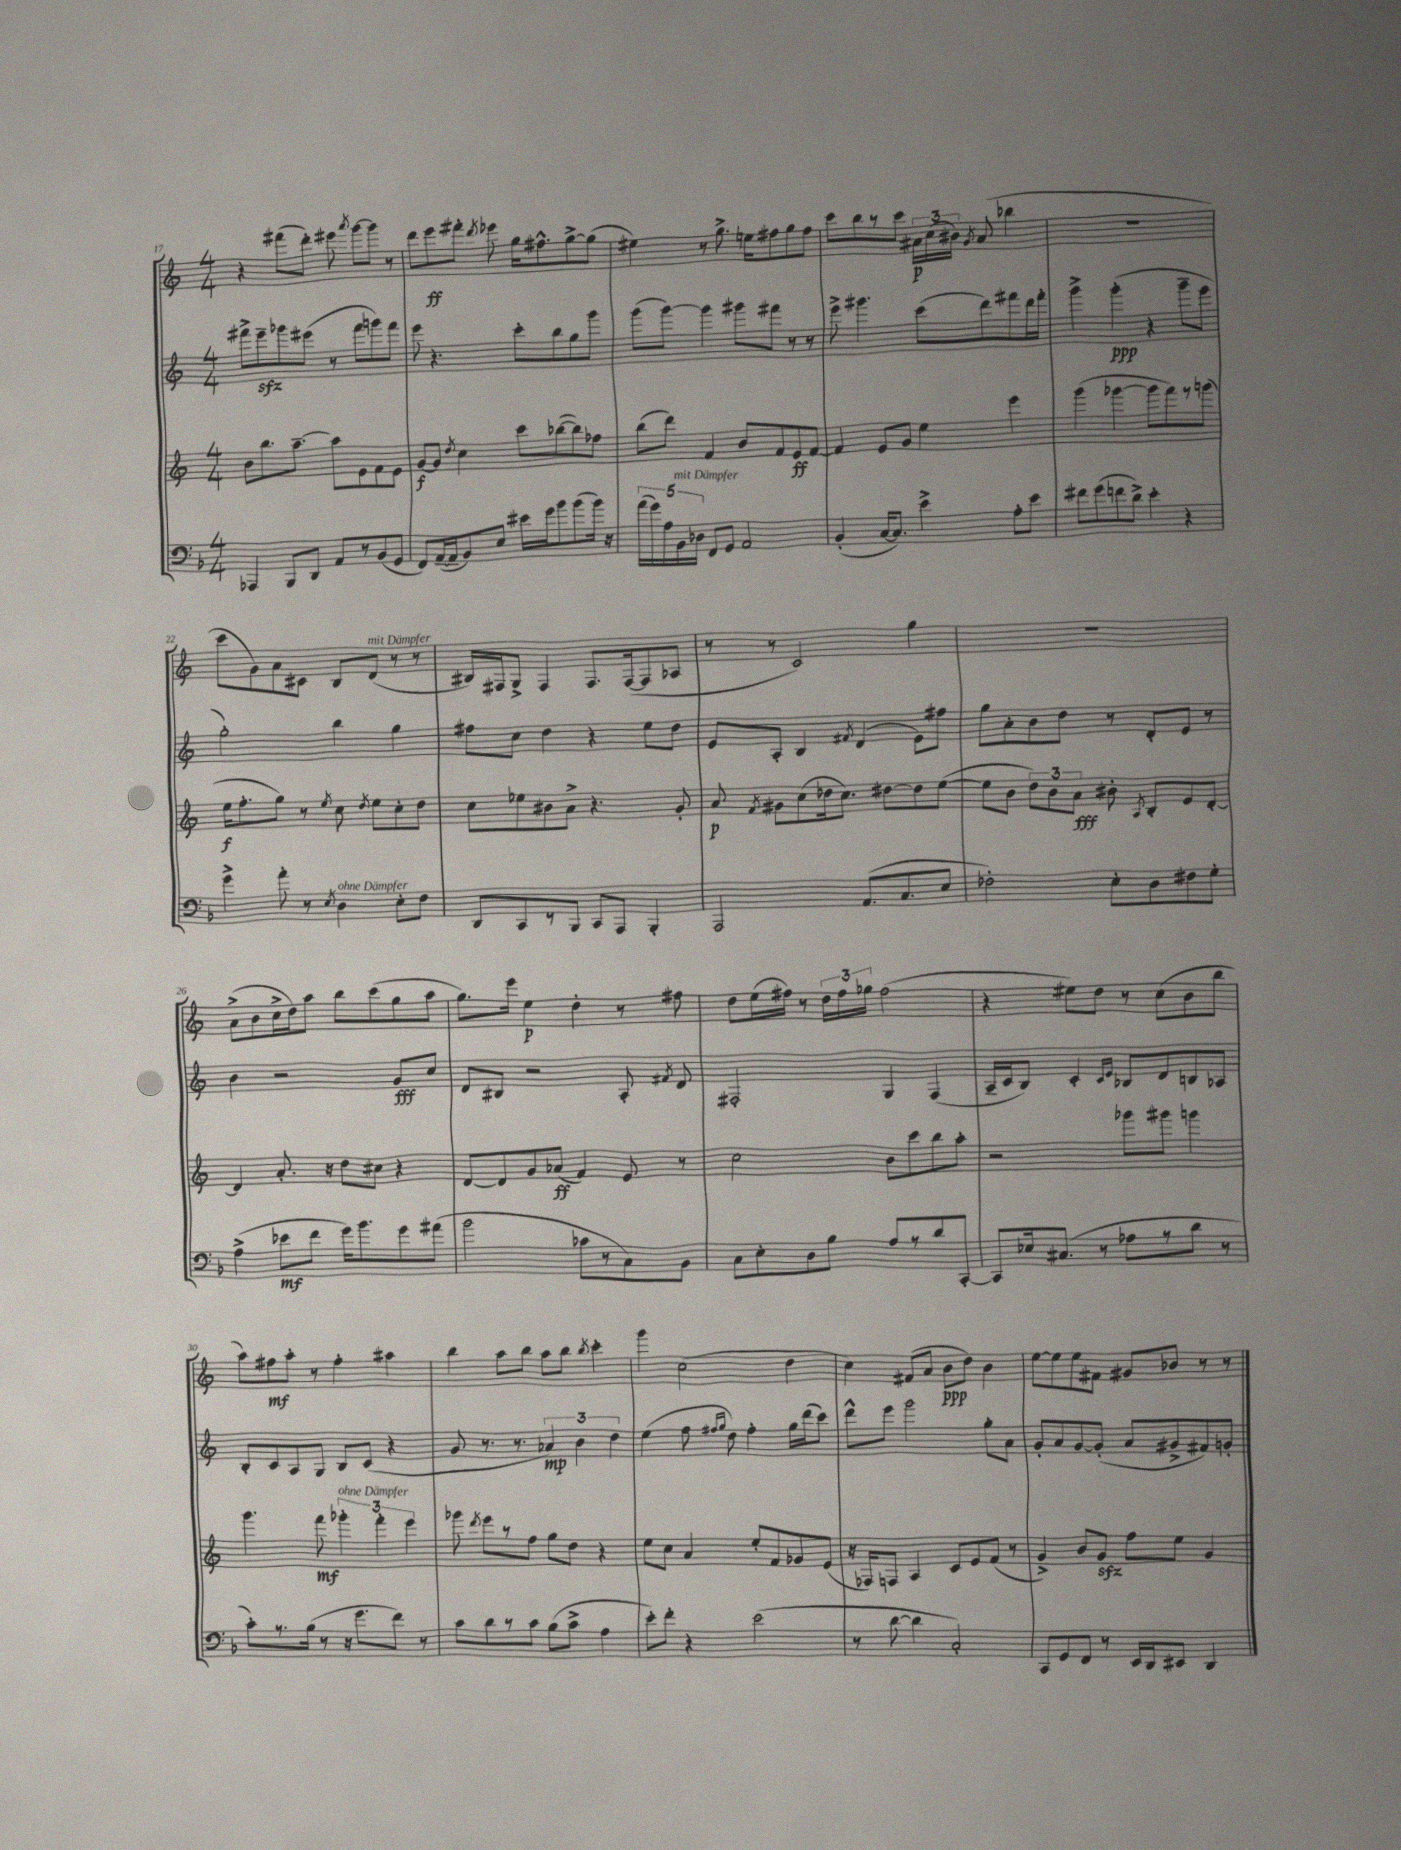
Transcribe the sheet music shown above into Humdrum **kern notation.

**kern	**dynam	**kern	**dynam	**kern	**dynam	**kern	**dynam
*part4	*part4	*part3	*part3	*part2	*part2	*part1	*part1
*staff4	*staff4	*staff3	*staff3	*staff2	*staff2	*staff1	*staff1
*clefF4	*	*clefG2	*	*clefG2	*	*clefG2	*
*k[b-]	*	*k[]	*	*k[]	*	*k[]	*
*M4/4	*	*M4/4	*	*M4/4	*	*M4/4	*
=17	=17	=17	=17	=17	=17	=17	=17
4AAA-X/	.	8b\L	.	8fff#X^\L	.	4r	.
.	.	8.bb\	.	8eeezz~\	.	.	.
8BBB-/L	.	.	.	8ggg-X\	.	(8fff#X\L	.
.	.	[8.aa~\J	.	.	.	.	.
8DD/J	.	.	.	(8eee#X\J	.	8ddd'\J)	.
8AA/L	.	8aa\L]	.	8r	.	8eee#X\	.
.	.	.	.	.	.	8qaaa/	.
8r	.	8e\	.	8fff#\L	.	[8ggg\L	.
(8BB-/	.	8f\	.	8gggn\)	.	8ggg\J]	.
8GG/J	.	8e\J	.	8fff#\J	.	8r	.
=18	=18	=18	=18	=18	=18	=18	=18
8FF/L)	.	[8g/L	f	8eee\	.	8ddd\L	.
([16AA~/L	.	8g/J]	.	4.r	.	8eee\	ff
16AA~/J]	.	.	.	.	.	.	.
.	.	8qdd/	.	.	.	.	.
8BB-/)	.	4cc\	.	.	.	8fff#X'\J	.
.	.	.	.	.	.	8qddd/	.
8E/J	.	.	.	.	.	8eee-X\	.
16e#X\LL	.	8ccc\L	.	8ccc'\L	.	16gg\KL	.
16g\J	.	.	.	.	.	8.ff#X^^\	.
8b-\	.	([8bb-X\	.	8bb\	.	.	.
(8b-\	.	8bb-\])	.	8gg\	.	[8gg^\	.
16b-\Jk)	.	8ff-X\J	.	8ggg\J	.	(8gg\J]	.
16r	.	.	.	.	.	.	.
=19	=19	=19	=19	=19	=19	=19	=19
(20a\LL	.	(8bb\L	.	(8ggg\L	.	4ee#X\)	.
20g\)	.	.	.	.	.	.	.
20A\	.	.	.	.	.	.	.
.	.	8ddd\J)	.	[8ggg\J)	.	.	.
!LO:TX:a:i:t=mit Dämpfer	!	!	!	!	!	!	!
20BB-\	.	.	.	.	.	.	.
20D-X\JJ	.	.	.	.	.	.	.
8FF/L	.	4f/	.	4ggg\]	.	8r	.
8GG/J	.	.	.	.	.	8.gg^\	.
2AA/	.	8b/L	.	8ggg#X\L	.	.	.
.	.	.	.	.	.	16een\KL	.
.	.	8f/	.	8fff#X\J	.	8ff#X\	.
.	.	8e/	ff	8r	.	8gg\	.
.	.	[8f/J	.	8r	.	8ff#\J	.
=20	=20	=20	=20	=20	=20	=20	=20
(4BB-'/	.	4f/]	.	8eee^\	.	8ccc\L	.
.	.	.	.	4.ggg#X\	.	8bb\	.
[16C/KL	.	8e/L	.	.	.	8r	.
8.C/J])	.	.	.	.	.	.	.
.	.	8g/J	.	.	.	8ccc\J	.
4e^\	.	4ee\	.	(8ccc\L	.	24a#X\LL	p
.	.	.	.	.	.	(24cc\	.
.	.	.	.	.	.	24b#X\JJ)	.
.	.	.	.	.	.	8qg/	.
.	.	.	.	8ddd\)	.	(8a#/	.
8A'\L	.	4eee\	.	8fff#X\	.	4bb-X\	.
8e\J	.	.	.	16ddd\L	.	.	.
.	.	.	.	16fff#'\JJ	.	.	.
=21	=21	=21	=21	=21	=21	=21	=21
8f#X\L	.	(4ggg\	.	4ggg^\	.	1r	.
(8g\	.	.	.	.	.	.	.
8fn\	.	[4ggg-X\	.	(4ggg'\	ppp	.	.
8d^\J)	.	.	.	.	.	.	.
4e'\	.	8ggg-\L]	.	4r	.	.	.
.	.	8fff\)	.	.	.	.	.
4r	.	8r	.	8ggg~\L	.	.	.
.	.	(8gggn\J	.	8eee\J	.	.	.
!!LO:LB:g=z
=22	=22	=22	=22	=22	=22	=22	=22
4g^\	.	16ee\KL	f	2gg'\)	.	8ccc\L	.
.	.	8.ff'\	.	.	.	.	.
.	.	.	.	.	.	8g\)	.
8a'\	.	8gg\J)	.	.	.	8a\	.
8r	.	8r	.	.	.	8c#X\J	.
8qE/	.	8qee/	.	.	.	.	.
!LO:TX:a:i:t=ohne Dämpfer	!	!	!	!	!	!	!
4D\	.	8cc\	.	4bb\	.	8B/L	.
.	.	8qdd/	.	.	.	.	.
!	!	!	!	!	!	!LO:TX:a:i:t=mit Dämpfer	!
.	.	8ee\L	.	.	.	(8d/J	.
8E'\L	.	8cc'\	.	4gg\	.	8r	.
8F\J	.	8dd\J	.	.	.	8r	.
=23	=23	=23	=23	=23	=23	=23	=23
8DD/L	.	8cc\L	.	8ff#X\L	.	16B#X/LL)	.
.	.	.	.	.	.	16F#X/J	.
8CC/	.	8ee-X\	.	8cc\J	.	8G^/J	.
8r	.	8b#X\	.	4dd\	.	4F#/	.
8BBB-/J	.	8a^\J	.	.	.	.	.
8CC/L	.	4.r	.	4r	.	8.F#/L	.
8AAA/J	.	.	.	.	.	.	.
.	.	.	.	.	.	([16F#/k	.
4BBB-'/	.	.	.	8ee\L	.	8F#/]	.
.	.	8g'/	.	8dd\J	.	8A-X/J	.
=24	=24	=24	=24	=24	=24	=24	=24
2AAA/	.	8a/	p	8e/L	.	8r	.
.	.	8qf/	.	.	.	.	.
.	.	8g#X\L	.	8A'/J	.	8r	.
.	.	(8cc\	.	4B/	.	2c/)	.
.	.	16dd-X\k	.	.	.	.	.
.	.	8.cc\J)	.	.	.	.	.
.	.	.	.	8qf#X/	.	.	.
(8.AA/L	.	.	.	(4d/	.	.	.
.	.	[8dd#X\L	.	.	.	.	.
8.C/	.	.	.	.	.	.	.
.	.	8dd#\]	.	8e\L)	.	4gg\	.
8E/J	.	([8ee\J	.	8ff#X\J	.	.	.
=25	=25	=25	=25	=25	=25	=25	=25
2F-X'\)	.	8ee\L]	.	8gg\L	.	1r	.
.	.	8b\J	.	8a'\	.	.	.
.	.	12dd\L)	.	8b\	.	.	.
.	.	12b\	.	.	.	.	.
.	.	.	.	8dd\J	.	.	.
.	.	12a\J	fff	.	.	.	.
8E'\L	.	8b#X'\	.	8r	.	.	.
.	.	8qA/	.	.	.	.	.
8D\	.	8B'/L	.	8d'/L	.	.	.
8F#X\	.	8e/	.	8e/J	.	.	.
8G'\J	.	[8d'/J	.	8r	.	.	.
!!LO:LB:g=z
=26	=26	=26	=26	=26	=26	=26	=26
(4A^\	.	4d/]	.	4b\	.	(8a^\L	.
.	.	.	.	.	.	8b\	.
8e-X\L	mf	8.a'/	.	2r	.	16cc^\L	.
.	.	.	.	.	.	16dd\J)	.
8f\J	.	.	.	.	.	8aa\J	.
.	.	16r	.	.	.	.	.
16g\KL)	.	8dd\L	.	.	.	8bb\L	.
8.b-\	.	.	.	.	.	.	.
.	.	8cc#X\J	.	.	.	(8ccc\	.
8g\	.	4r	.	8g/L	fff	8gg\	.
(8a#X\J	.	.	.	8cc/J	.	8aa\J	.
=27	=27	=27	=27	=27	=27	=27	=27
2b-\	.	[8d/L	.	8d/L	.	8.gg\L)	.
.	.	8d/]	.	8B#X/J	.	.	.
.	.	.	.	.	.	16eee\Jk	.
.	.	8g/	.	2r	.	4ee\	p
.	.	(8a-X/J	ff	.	.	.	.
8c-X\L	.	4f/)	.	.	.	4dd'\	.
8r	.	.	.	.	.	.	.
8C\)	.	8e/	.	8A'/	.	8r	.
.	.	.	.	8qf#X/	.	.	.
8BB-\J	.	8r	.	8d/	.	8ff#X\	.
=28	=28	=28	=28	=28	=28	=28	=28
8C\L	.	2cc\	.	2F#X'/	.	8dd\L	.
8E'\	.	.	.	.	.	(16ee\L	.
.	.	.	.	.	.	16ff#X\JJ)	.
8D\	.	.	.	.	.	8r	.
8B-\J	.	.	.	.	.	24dd\LL	.
.	.	.	.	.	.	24ff#\	.
.	.	.	.	.	.	24gg-X\JJ	.
8A/L	.	8b\L	.	4G/	.	(2ff#\	.
8r	.	8ccc\	.	.	.	.	.
8d/	.	8bb\	.	(4F#/	.	.	.
[8CC'/J	.	8aa'\J	.	.	.	.	.
=29	=29	=29	=29	=29	=29	=29	=29
8CC/L]	.	2r	.	16A~/LL	.	4r	.
.	.	.	.	16c/J	.	.	.
16E-X/k	.	.	.	8B/J)	.	.	.
(8.C#X/J	.	.	.	.	.	.	.
.	.	.	.	4c'/	.	8ee#X\L)	.
8r	.	.	.	.	.	8dd\J	.
.	.	.	.	16qqc/LL	.	.	.
.	.	.	.	16qqe/JJ	.	.	.
8A-X\L	.	8ggg-X\L	.	8B-X/L	.	8r	.
8r	.	8ggg#X\J	.	8d/	.	(8cc\L	.
8d\J	.	4gggn\	.	8Bn/	.	8b\	.
8r	.	.	.	8A-X/J	.	8bb\J	.
!!LO:LB:g=z
=30	=30	=30	=30	=30	=30	=30	=30
8c'\L)	.	4.ggg\	.	8B'/L	.	8aa\L)	.
8.r	.	.	.	8c/	.	8ff#X\	mf
.	.	.	.	8A/	.	8aa'\J	.
(16B-\Jk	.	.	.	.	.	.	.
8r	.	8fff\	mf	8G/J	.	8r	.
!	!	!LO:TX:a:i:t=ohne Dämpfer	!	!	!	!	!
16r	.	6ggg-X'\	.	8B/L	.	4ff#'\	.
8.g\L	.	.	.	.	.	.	.
.	.	.	.	(8c/J	.	.	.
.	.	6fff'\	.	.	.	.	.
8f\J)	.	.	.	4r	.	4aa#X\	.
.	.	6eee\	.	.	.	.	.
8r	.	.	.	.	.	.	.
=31	=31	=31	=31	=31	=31	=31	=31
8c\L	.	8ggg-X\	.	8g/	.	4bb\	.
.	.	8qddd/	.	.	.	.	.
8d\	.	8eee\L	.	8.r	.	.	.
8r	.	8r	.	.	.	8aa\L	.
.	.	.	.	8.r	.	.	.
8c\J	.	8ff\J	.	.	.	8bb\J	.
(8B-\L	.	8gg\L	.	6a-X/)	mp	8aa\L	.
8c^\J	.	8dd\J	.	.	.	8bb\J	.
.	.	.	.	6b\	.	.	.
.	.	.	.	.	.	8qbb/	.
4A\	.	4r	.	.	.	4ccc'\	.
.	.	.	.	6dd\	.	.	.
=32	=32	=32	=32	=32	=32	=32	=32
8e'\L)	.	8ee\L	.	(4ee\	.	4ggg\	.
8f'\J	.	8cc\J	.	.	.	.	.
4r	.	4a/	.	8ff\	.	(2cc\	.
.	.	.	.	16qqff#X/LL	.	.	.
.	.	.	.	16qqgg/JJ	.	.	.
.	.	.	.	8dd\)	.	.	.
(2e\	.	8ee'/L	.	4ff#'\	.	.	.
.	.	8f/	.	.	.	.	.
.	.	8g-X/	.	16gg\LL	.	4dd\	.
.	.	.	.	(16ddd\J	.	.	.
.	.	(8e/J	.	8ccc\J)	.	.	.
=33	=33	=33	=33	=33	=33	=33	=33
8r	.	16r	.	8ddd^^\L	.	4cc\)	.
.	.	16F-X/KL)	.	.	.	.	.
[8d\	.	8Fn/J	.	8eee\J	.	.	.
4d\]	.	4A/	.	2ggg\	.	(8f#X/L	.
.	.	.	.	.	.	8a/J	.
2C'/)	.	8c/L	.	.	.	8b\L	ppp
.	.	8e/	.	.	.	8dd\J)	.
.	.	(8f/J	.	8gg'\L	.	4b\	.
.	.	8r	.	8a\J	.	.	.
=34	=34	=34	=34	=34	=34	=34	=34
8CC/L	.	4g^/)	.	8g'/L	.	[8ee\L	.
8GG/	.	.	.	8a/	.	8ee\]	.
8FF/J	.	8b/L	.	[8g/	.	8ee\	.
8r	.	8gzz/J	.	(8g'/J]	.	8f#X\J	.
16EE/LL	.	8ff\L	.	8a/L	.	8g#X/L	.
16DD/J	.	.	.	.	.	.	.
8EE#X/J	.	8ee\J	.	8g#X^/	.	8b-X/J	.
4DD/	.	4g/	.	8f#X/)	.	8r	.
.	.	.	.	8gn'/J	.	8r	.
==	==	==	==	==	==	==	==
*-	*-	*-	*-	*-	*-	*-	*-
